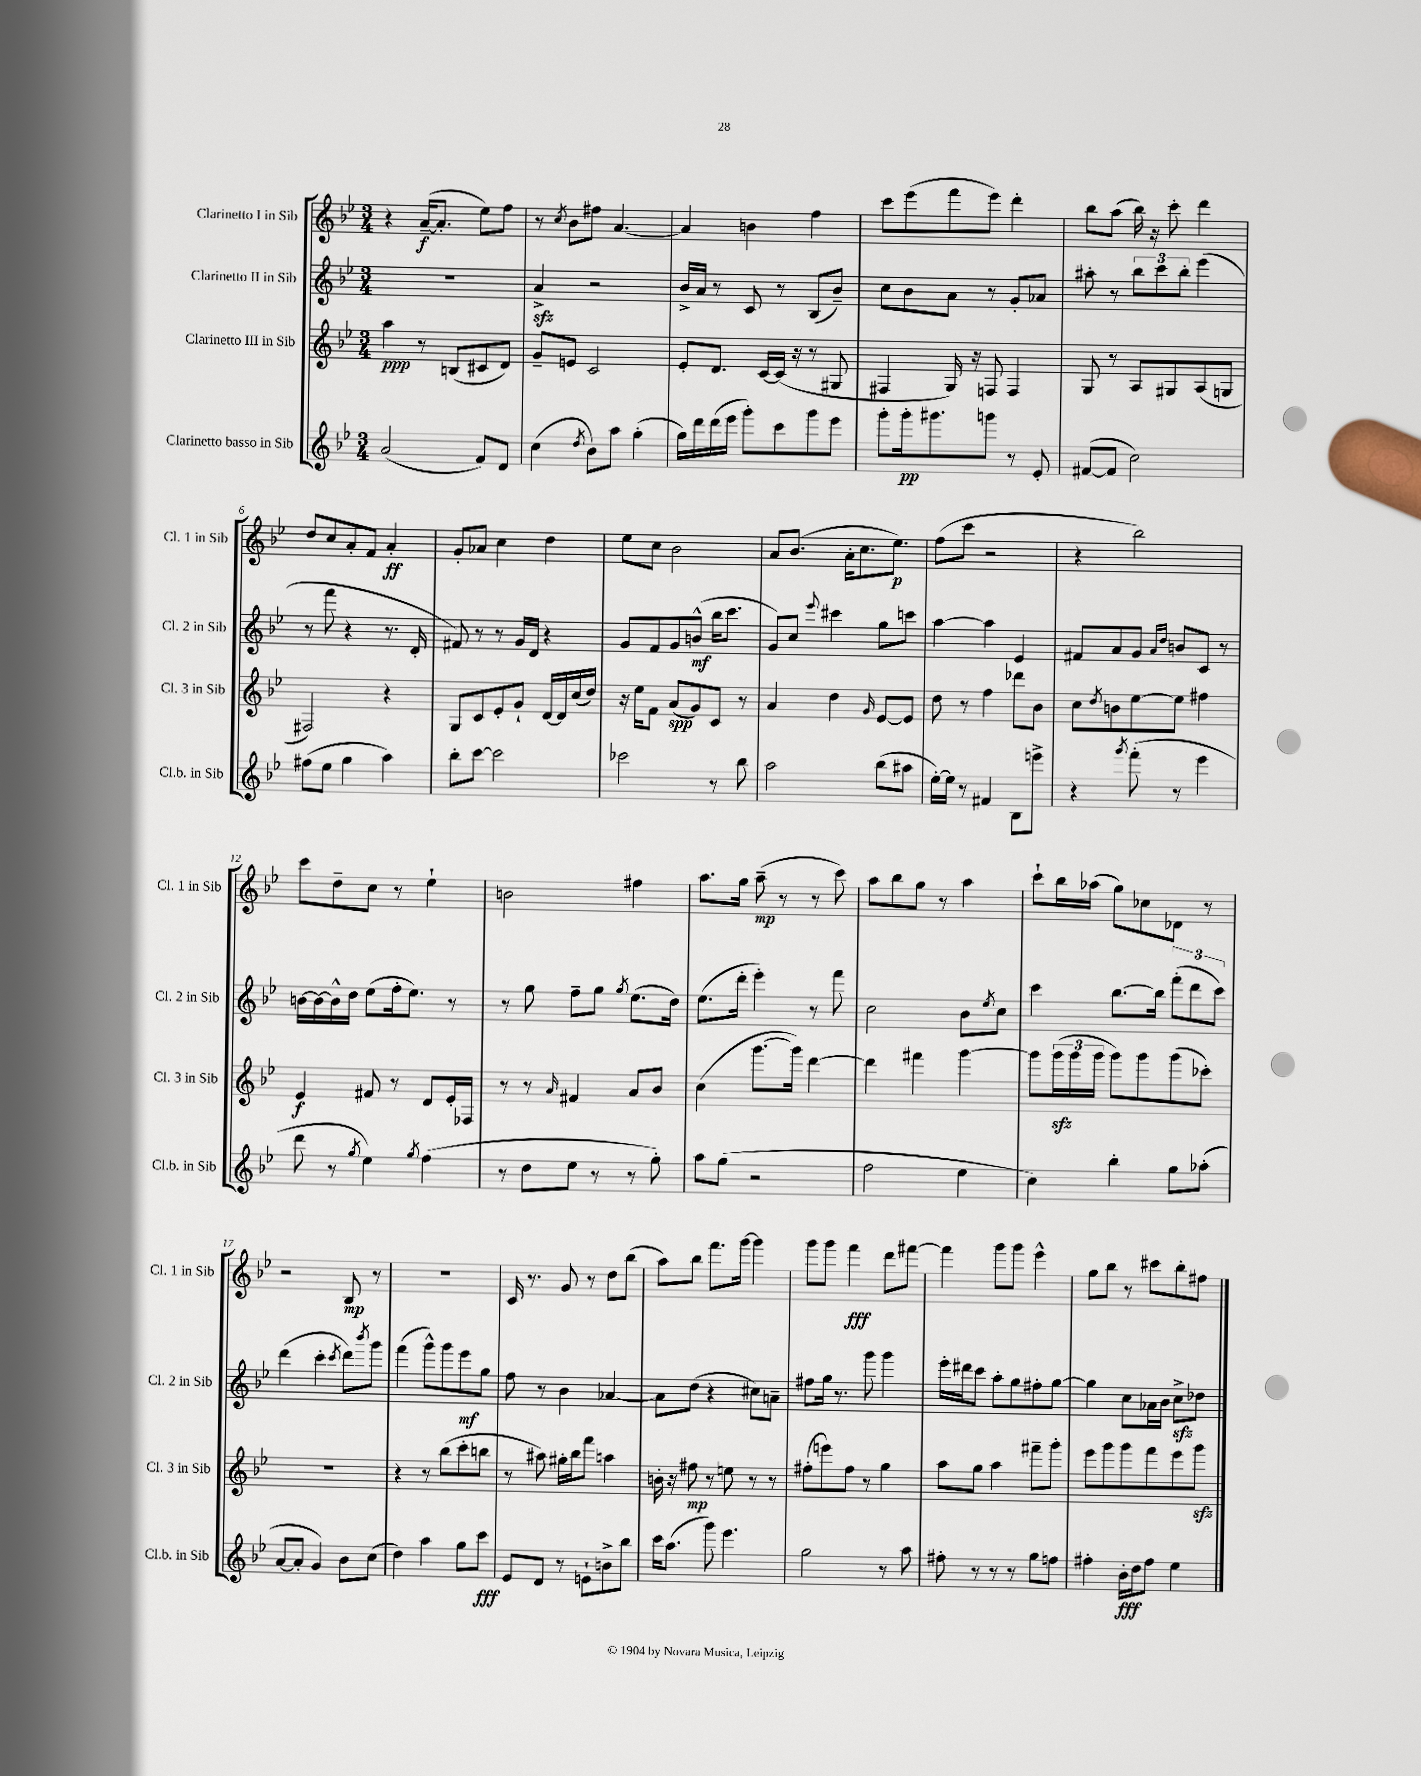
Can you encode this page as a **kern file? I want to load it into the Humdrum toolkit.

**kern	**kern	**kern	**kern
*staff4	*staff3	*staff2	*staff1
*clefG2	*clefG2	*clefG2	*clefG2
*k[b-e-]	*k[b-e-]	*k[b-e-]	*k[b-e-]
*M3/4	*M3/4	*M3/4	*M3/4
(2a	4aa	2.r	4r
.	8r	.	([16a~
.	.	.	8.a']
.	(8B	.	.
8f)	8c#	.	8ee-)
8d	8d)	.	8ff
=	=	=	=
(4cc	8g~	4a^	8r
.	.	.	8qcc
.	8e	.	8b-
8qdd	.	.	.
8b-)	2c	2r	8ff#
8aa	.	.	[4.a
(4gg'	.	.	.
=	=	=	=
16gg)	8e-'	16b-^	4a]
16ddd	.	16a	.
(16ddd	8.d	8r	.
16eee-	.	.	.
8ggg')	.	8c	4b
.	[16c	.	.
8ccc	(16c]	8r	.
.	16r	.	.
8ggg	8r	(8B-	4ff
8eee-	8G#	8b-~)	.
=	=	=	=
8ggg'	4F#	8cc	8ccc
16ggg'	.	8b-	(8eee-
8.ggg#	.	.	.
.	16G)	8a	8fff
.	16r	.	.
8ggg	8F	8r	8eee-)
8r	4F	8g'	4ddd'
8e-'	.	8a-	.
=	=	=	=
([8f#	8G	8aa#'	8bb-
8f#]	8r	8r	(8aa
2cc)	8A	12bb-	16bb-)
.	.	.	16r
.	.	12ccc	.
.	8G#	.	8ccc'
.	.	12bb-'	.
.	(8A	(4eee-	4ddd
.	8G	.	.
=	=	=	=
(8ff#	2F#)	8r	8dd
8ee-	.	8fff	8cc
4gg	.	4r	8a'
.	.	.	8f
4aa)	4r	8.r	4a'
.	.	16d'	.
=	=	=	=
8bb-'	8G	8f#)	8g'
[8ccc	8c	8r	8a-
2ccc]	8e-'	8r	4cc
.	8g`	16g	.
.	.	16d	.
.	[16d	4r	4dd
.	16d]	.	.
.	(16cc	.	.
.	16dd)	.	.
=	=	=	=
2ccc-	16r	8g	8ee-
.	16ee-	.	.
.	8f	8f	8cc
.	(8a	8g	2b-
.	8g)	(8b^^	.
8r	8c	16bb-	.
.	.	8.ccc	.
8bb-	8r	.	.
=	=	=	=
2aa	4a	8g)	8a
.	.	8cc	(8.b-
.	.	8qqeee-	.
.	4dd	4ccc#	.
.	.	.	16a'
.	.	.	8.cc
.	16qqg	.	.
(8bb-	[8e-	8gg	.
.	.	.	8.ee-)
8aa#	8e-]	8ccc	.
=	=	=	=
[16ee-')	8dd	[4aa	(8ff
16ee-]	.	.	.
8r	8r	.	8ccc
4f#	4ff	4aa]	2r
8B-	8ddd-	4e-	.
8eee^	8b-	.	.
=	=	=	=
4r	8cc	8f#	4r
.	8qdd	.	.
.	8b	8a	.
8qggg	.	.	.
(8fff'	[8ee-	8g	2bb-)
.	.	16qqa	.
.	.	16qqdd	.
8r	8ee-]	8b	.
4eee-	4ff#	8c	.
.	.	8r	.
=	=	=	=
8ddd	4e-	[16b	8ccc
.	.	16b_	.
8r	.	16b^^]	8dd~
.	.	16dd	.
8qgg	.	.	.
4ee-)	8f#	(8ee-	8cc
.	8r	16ff'	8r
.	.	8.ee-)	.
8qgg	.	.	.
(4ff	8d	.	4ee-`
.	16e-'	8r	.
.	16F-	.	.
=	=	=	=
8r	8r	8r	2b
8dd	8r	8gg	.
.	16qqa	.	.
8ee-	4f#	8ff~	.
8r	.	8gg	.
.	.	8qgg	.
8r	8a	(8.ee-	4ff#
8gg')	8b-	.	.
.	.	16dd)	.
=	=	=	=
8aa	(4cc	(8.ee-	8.aa
(8gg	.	.	.
.	.	16ddd'	16gg
2r	[8.ggg	4eee-')	(8aa~
.	.	.	8r
.	16ggg])	.	.
.	[4ddd	8r	8r
.	.	8fff	8ccc)
=	=	=	=
2ff	4ddd]	2cc	8aa
.	.	.	8bb-
.	4fff#	.	8gg
.	.	.	8r
4ee-	[4ggg	8b-	4aa
.	.	8qee-	.
.	.	8cc	.
=	=	=	=
4cc)	8ggg]	4ccc	8ccc`
.	(24ggg	.	16bb-
.	24ggg	.	.
.	.	.	(16aa-
.	24ggg	.	.
4bb-'	8ggg)	[8.bb-	8gg)
.	8ggg	.	8cc-
.	.	16bb-]	.
8gg	(8ggg	(12fff'	8d-
.	.	12ddd	.
(8aa-'	8ccc-')	.	8r
.	.	12ccc)	.
=	=	=	=
[8a	2.r	(4ddd	2r
8a']	.	.	.
4g)	.	4ccc'	.
.	.	8qccc	.
8b-	.	8ddd)	8B-
.	.	8qbbb-	.
(8cc	.	8ggg	8r
=	=	=	=
4dd)	4r	(4fff	2.r
4aa	8r	8ggg^^)	.
.	(8bb-	8ggg	.
8gg	8ccc'	8eee-	.
8ccc	8bb	8gg	.
=	=	=	=
8e-	8r	8ff	16c
.	.	.	8.r
8d	8aa#)	8r	.
8r	16gg#'	4b-	8g
.	16bb-	.	.
8e`	8fff	.	8r
8b^	4aa	[4a-	8dd
8bb-	.	.	(8bb-
=	=	=	=
16ccc	16b'	8a-]	8aa)
(8.aa	16r	.	.
.	8ff#	(8dd	8bb-
8ggg)	8r	4r	8.fff
4.eee-	8ee	.	.
.	.	.	[16ggg
.	8r	8cc#)	4ggg]
.	8r	8a~	.
=	=	=	=
2gg	(8ff#'	8ff#	8ggg
.	8eee)	16gg	8ggg
.	.	8.r	.
.	8ff#	.	4fff
.	8r	8ggg	.
8r	4gg	4ggg	8ddd
8aa	.	.	[8fff#
=	=	=	=
8ff#'	8aa	16eee-'	4fff#]
.	.	16ddd#	.
8r	8gg	8ccc	.
8r	4aa	8aa'	8ggg
8r	.	8gg	8ggg
8gg	8fff#~	8ff#'	4eee-^^
8ff	8ggg'	[8gg	.
=	=	=	=
4ff#'	8eee-	4gg]	8gg
.	8ggg	.	8bb-
16b-'	8ggg	8cc	8r
16dd	.	.	.
8ff#	8fff	16a-	8ccc#
.	.	16b-	.
4ee-	8eee-	8cc^	8bb-'
.	8ggg	8dd-	8ff#
==	==	==	==
*-	*-	*-	*-
